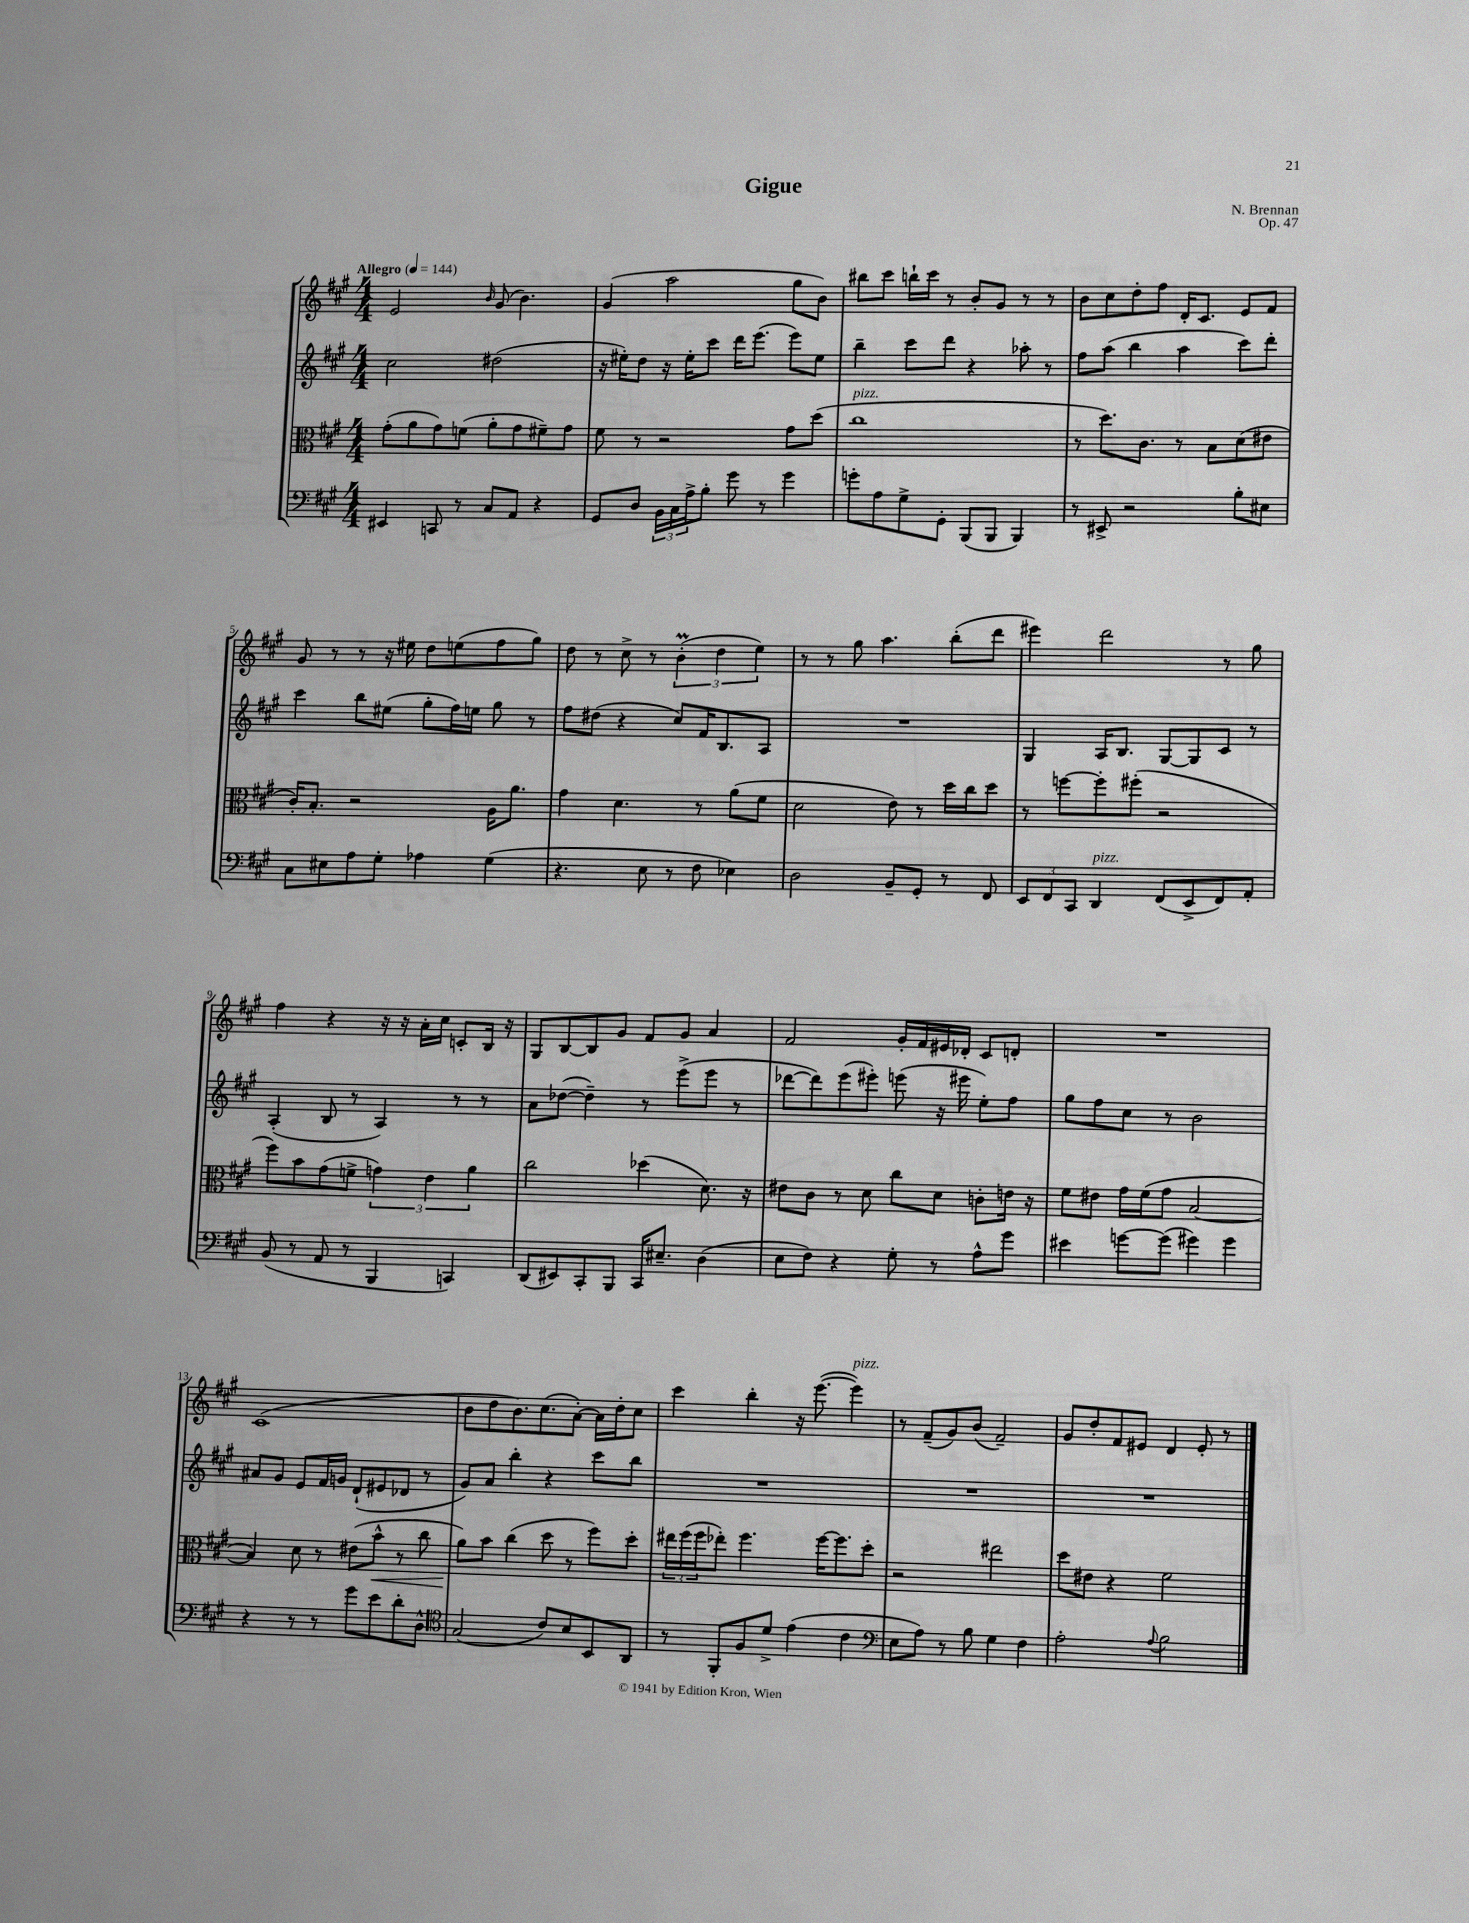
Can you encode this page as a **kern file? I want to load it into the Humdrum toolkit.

**kern	**kern	**kern	**kern
*staff4	*staff3	*staff2	*staff1
*clefF4	*clefC3	*clefG2	*clefG2
*k[f#c#g#]	*k[f#c#g#]	*k[f#c#g#]	*k[f#c#g#]
*M4/4	*M4/4	*M4/4	*M4/4
*MM144	*MM144	*MM144	*MM144
4EE#	(8g#'	2cc#	2e
.	8a	.	.
8CC	8g#)	.	.
8r	(8f	.	.
.	.	.	16qqb
8C#	8a'	(2dd#	(8g#
8AA	8g#	.	4.b)
4r	8f#~)	.	.
.	8g#	.	.
=	=	=	=
8GG#	8f#	16r	(4g#
.	.	16ee#')	.
8D	8r	8dd	.
24BB	2r	16r	2aa
24C#	.	.	.
.	.	16ee#'	.
24A^	.	.	.
8B'	.	8ccc#	.
8g#	.	16ddd	.
.	.	(8.eee	.
8r	.	.	.
4g#	8g#	8eee)	8gg#
.	(8dd	8ee#	8b)
=	=	=	=
8g'	1cc#	4bb~	8bb#
8A	.	.	8ccc#
8G#^	.	8ccc#	16bb`
.	.	.	16ccc#
8GG#'	.	8ddd	8r
(8BBB	.	4r	8b'
8BBB	.	.	8g#
4BBB)	.	8aa-'	8r
.	.	8r	8r
=	=	=	=
8r	8r	8ff#	8b
8EE#^	8.dd)	(8aa	8cc#
2r	.	4bb	8dd'
.	8.c#	.	.
.	.	.	8ff#
.	8r	4aa	16d'
.	.	.	8.c#
.	8B	.	.
8B'	(8d	8ccc#)	8e
8E#	8e#	8ddd'	8f#
=	=	=	=
8C#	16c#')	4ccc#	8g#
.	8.B'	.	.
8E#	.	.	8r
8A	2r	8bb	8r
8G#'	.	(8ee#	16r
.	.	.	16ee#
4A-	.	8gg#'	8dd
.	.	16ff#)	(8ee
.	.	16ee	.
(4G#	16A	8gg#	8ff#
.	8.a	.	.
.	.	8r	8gg#)
=	=	=	=
4.r	4g#	8ff#	8dd
.	.	(8dd#	8r
.	4.d	4r	8cc#^
8E	.	.	8r
8r	.	8cc#)	(6b'
8F#	8r	16f#	.
.	.	.	6dd
.	.	8.B	.
4E-)	(8a	.	.
.	.	.	6ee)
.	8f#	8A	.
=	=	=	=
2D	2d	1r	8r
.	.	.	8r
.	.	.	8gg#
.	.	.	4.aa
8BB~	8e)	.	.
8GG#'	8r	.	.
8r	16dd	.	(8bb'
.	16cc#	.	.
8FF#	8dd	.	8ddd
=	=	=	=
12EE	8r	4G#	4eee#)
12FF#	.	.	.
.	[8ff	.	.
12CC#	.	.	.
4DD	8ff']	16A	2ddd
.	.	8.B	.
.	(8ff#'	.	.
(8FF#	2r	[8G#	.
8EE^	.	8G#]	.
8FF#)	.	8c#	8r
8AA'	.	8r	8gg#
=	=	=	=
(8BB	8ff#)	(4A'	4ff#
8r	8b	.	.
8AA	(8g#	8B	4r
8r	8f^	8r	.
4BBB	6g)	4A)	16r
.	.	.	16r
.	.	.	16a'
.	6e	.	.
.	.	.	16cc#
4CC)	.	8r	8c'
.	6a	.	.
.	.	8r	16B
.	.	.	16r
=	=	=	=
(8DD	2cc#	8a	8G#
8EE#)	.	([8dd-	[8B
8CC#'	.	4dd-~])	8B]
8BBB	.	.	8g#
16CC#	(4dd-	8r	8f#
8.E#~	.	.	.
.	.	(8eee^	8g#
(4D	8.d)	8eee	4a
.	.	8r	.
.	16r	.	.
=	=	=	=
8E	8e#	[8ddd-	2f#
8F#)	8c#	8ddd-])	.
4r	8r	(8eee	.
.	8d	8eee#')	.
8G#'	8cc#	(8eee	16g#'
.	.	.	16f#
8r	8d	16r	16e#
.	.	16eee#	16d-'
8A^^	8c'	8ee')	8c#
8g#	16e	8ff#	8d'
.	16r	.	.
=	=	=	=
4e#	8f#	8gg#	1r
.	8e#	8ff#	.
[8g	16g#	8cc#	.
.	(16f#	.	.
(8g]	8g#	8r	.
4g#)	[2B	2b	.
4g#	.	.	.
=	=	=	=
4r	4B])	8a#	(1c#
.	.	8g#	.
8r	8d	8e	.
8r	8r	16f#	.
.	.	16g	.
8g#	(8e#	(8d`	.
8e	8b^^	8e#	.
8d'	8r	8d-	.
8D^^	8cc#	8r	.
=	=	=	=
*clefC4	*	*	*
(2G#	8a)	8g#)	8b
.	8b	8a	8dd
.	(4cc#	4bb'	8.b)
.	.	.	(8.cc#
8c#)	8dd	4r	.
8B	8r	.	[8a')
8BB	8ff#)	8ccc#	16a]
.	.	.	16dd'
8AA	8dd'	8bb	8cc#
=	=	=	=
8r	24ee#	1r	4ccc#
.	(24ff#	.	.
.	24ff#	.	.
8FF#'	8ee-')	.	.
8F#	4.ff#	.	4bb'
8d^	.	.	.
(4e	.	.	16r
.	.	.	([8.eee
.	[16ff#	.	.
.	8.ff#]	.	.
4c#	.	.	4eee])
.	8dd'	.	.
=	=	=	=
*clefF4	*	*	*
8E	2r	1r	8r
8A)	.	.	(8f#~
8r	.	.	8g#)
8B	.	.	(8b
4G#	2ee#	.	2f#~)
4F#	.	.	.
=	=	=	=
2A'	8dd	1r	8g#
.	8e#	.	8dd'
.	4r	.	8f#
.	.	.	8e#
8qqA	.	.	.
2B	2f#	.	4d
.	.	.	8e#'
.	.	.	8r
==	==	==	==
*-	*-	*-	*-
